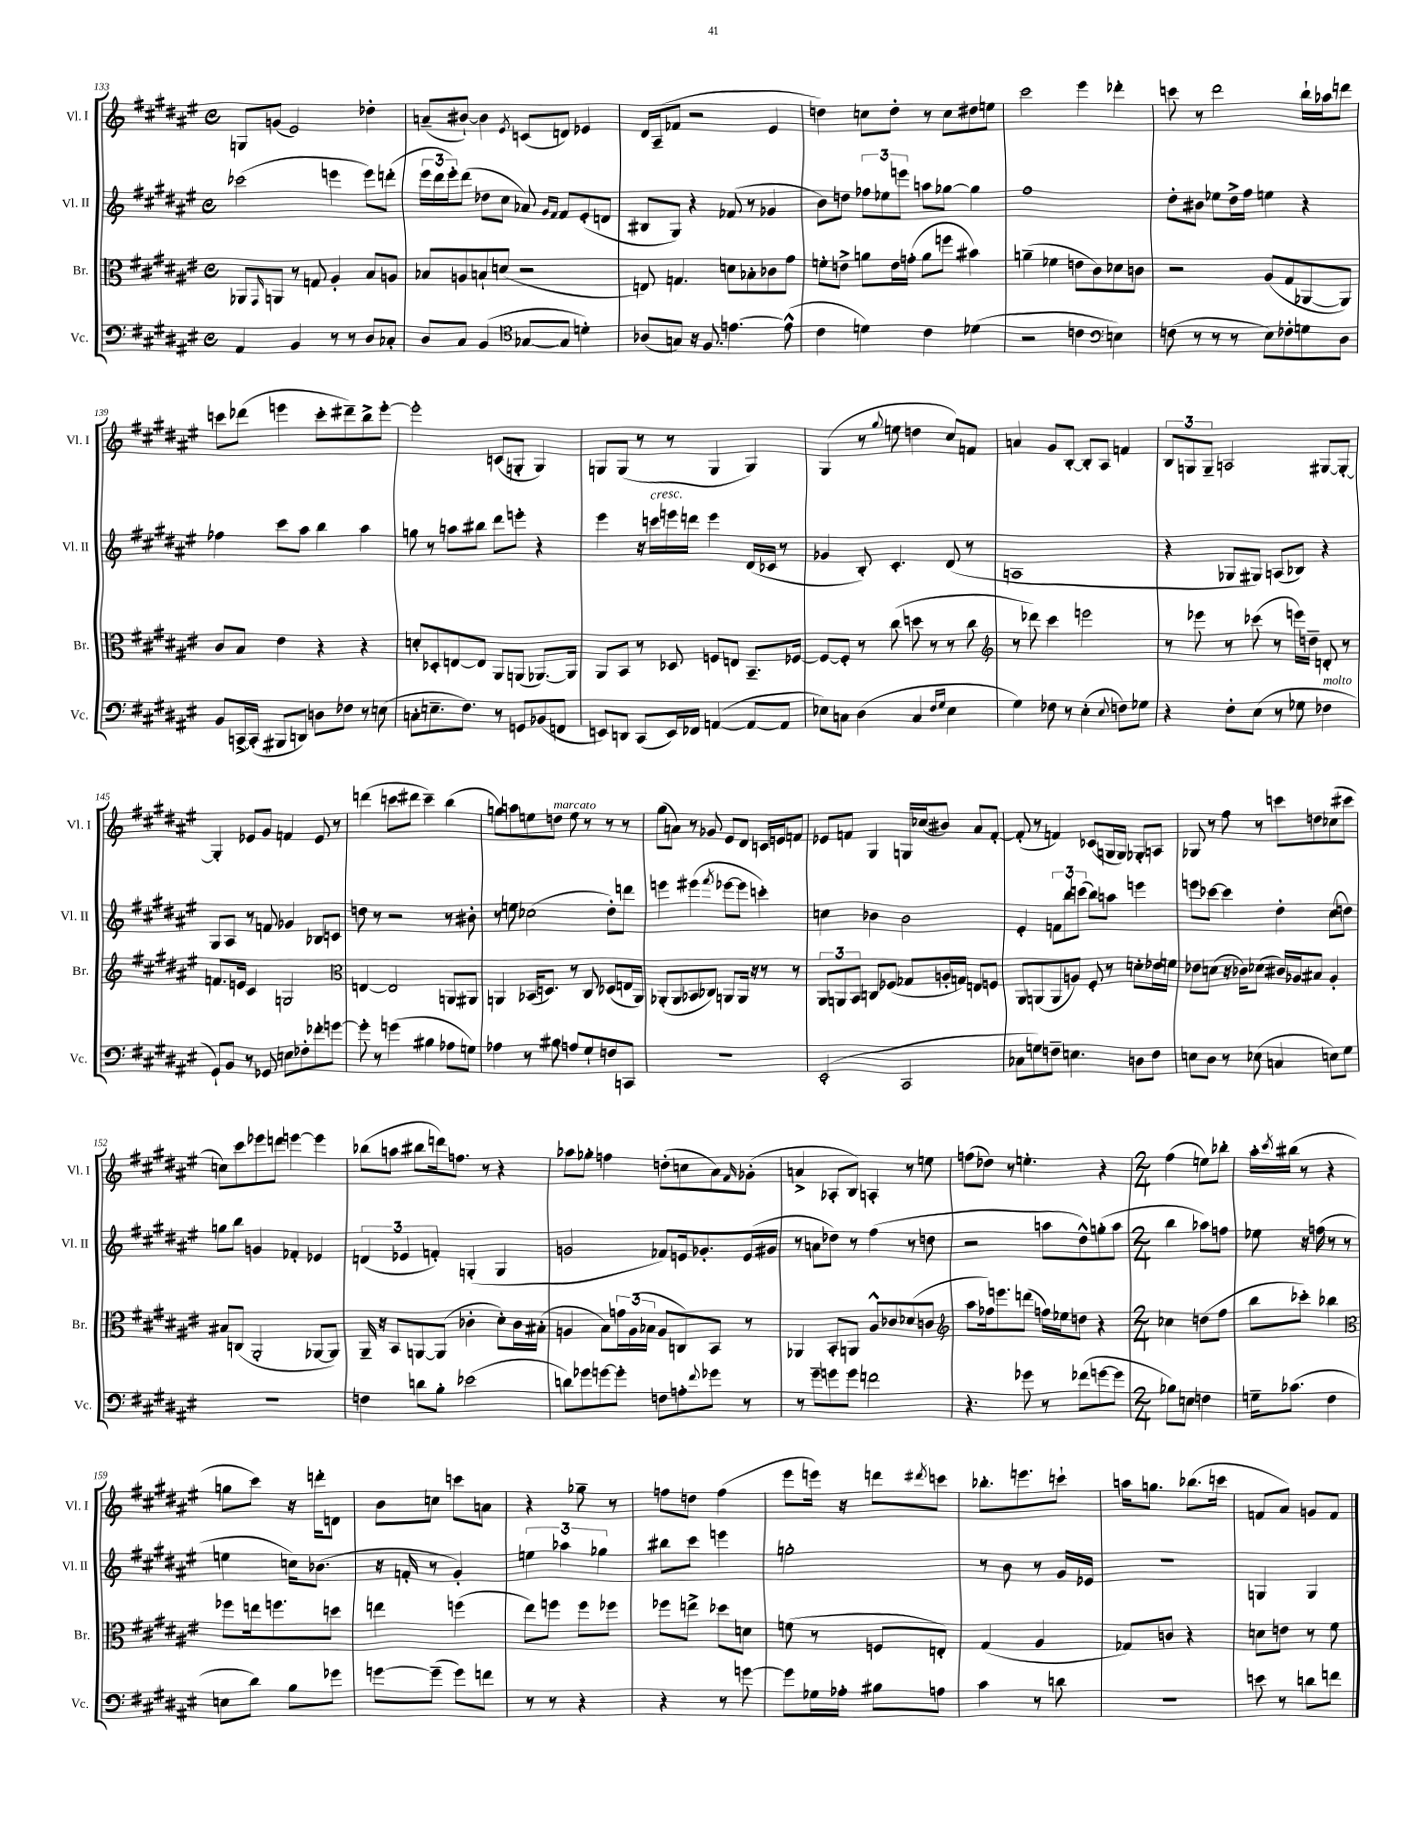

**kern	**kern	**kern	**kern
*part4	*part3	*part2	*part1
*staff4	*staff3	*staff2	*staff1
*I"Vc.	*I"Br.	*I"Vl. II	*I"Vl. I
*I'Vc.	*I'Br.	*I'Vl. II	*I'Vl. I
*clefF4	*clefC3	*clefG2	*clefG2
*k[f#c#g#d#a#e#]	*k[f#c#g#d#a#e#]	*k[f#c#g#d#a#e#]	*k[f#c#g#d#a#e#]
*M4/4	*M4/4	*M4/4	*M4/4
*met(c)	*met(c)	*met(c)	*met(c)
=133	=133	=133	=133
4AA#/	8AA-X/L	(2ccc-X\	8Gn/L
.	16qqGG#/	.	.
.	8AAn/J	.	(8gn/J
4BB/	8r	.	2e#/)
.	8Gn/	.	.
8r	4A#'/	4eeen\	.
8r	.	.	.
8D#/L	8B/L	8eee\L)	4dd-X'\
8C-X'/J	8An/J	(8dddn'\J	.
=134	=134	=134	=134
8D#/L	8B-X/L	24eee#\LL	(8an~/L
.	.	24ddd#\	.
.	.	24eee#'\J)	.
8C#/J	8An/	(8ddd#\J	[8b#X`/J)
(4BB/	8Bn`/	8dd-X\L	4b#\]
.	(8dn/J	8cc#\J	.
*clefC4	*	*	*
.	.	.	8qe#/
[8G-X/L	2r	8a-X/)	(8cn/L
.	.	16qqg#/LL	.
.	.	16qqf#/JJ	.
8G-/J]	.	8f#/L	8dn/J)
4dn'\)	.	(8e#'/	4e-X/
.	.	8dn/J	.
=135	=135	=135	=135
(8A-X/L	8En/)	8B#X/L	16d#/LL
.	.	.	(16A#~/J
8Gn/J)	4.Gn/	8G#/J)	8f-X/J
16r	.	4r	2r
8.F#/	.	.	.
[4.en\	8dn\L	(8f-X/	.
.	8B-X'\	8r	.
.	8c-X\	4g-X/	4e#/
(8e^^\]	8g#\J	.	.
=136	=136	=136	=136
4c#\	8fn'\L	8b\L)	4ddn\)
.	8en^\J	8ddn\J	.
4dn\)	8an\L	12ff-X\L	8ccn\L
.	.	12ee-X\	.
.	16e\L	.	8dd'\J
.	.	12eeen\J	.
.	(16gn'\JJ	.	.
4c#\	8a\L	8aan\L	8r
.	8ffn\J	[8gg-X\J	8cc\L
(4d-X\	4b#X\)	4gg-\]	8dd#X\
.	.	.	8een\J
=137	=137	=137	=137
2r	(4an~\	1ff#	2ccc#\
.	4f-X\	.	.
4cn\	8en\L	.	4eee#\
.	8c#\)	.	.
*clefF4	*	*	*
4En\)	8d-X\	.	4ddd-X'\
.	8cn\J	.	.
=138	=138	=138	=138
(8Fn\	2r	8dd#'\L	8cccn\
8r	.	8b#X\J	8r
8r	.	8ee-X\L	2ddd#\
8r	.	16dd#^\L	.
.	.	16ff#\JJ	.
8E#\L)	(8A#/L	4een\	.
8F-X'\	8G#/	.	.
8Gn\	[8AA-X/	4r	16bb`\LL
.	.	.	16aa-X\J
8D#\J	8AA-/J])	.	8dddn\J
!!LO:LB:g=z
=139	=139	=139	=139
8BB/L	8c#/L	4ff-X\	8cccn\L
[16CCn^/L	8B/J	.	(8ddd-X\J
(16CC'/JJ]	.	.	.
8BBB#X/L	4e#\	8ccc#\L	4eeen\
8DDn/J)	.	8aa#\J	.
8Dn\L	4r	4bb\	8ccc'\L
8F-X\J	.	.	8ddd#X~\)
8r	4r	4aa#\	8bb^\
(8En\	.	.	[8eee'\J
=140	=140	=140	=140
8Cn'\L	8dn'/L	8ggn\	2eee'\]
8.En~\	8D-X'/	8r	.
.	[8En/	8aan\L	.
8.F#\J)	.	.	.
.	8E/J]	8bb#X\J	.
8r	8AA#/L	8ddd#\L	(8cn/L
8GGn/L	(8AAn/J	8eeen'\J	8Gn'/J
(8BB-X/	[8.AA-X/L)	4r	4G/)
8FFn/J	.	.	.
.	16AA-/Jk]	.	.
=141	=141	=141	=141
8EEn/L)	8AA#/L	4eee#\	8Gn/L
8DDn/J	8BB/J	.	(8G/J
(8CC#/L	8r	16r	8r
!	!	!LO:TX:a:i:t=cresc.	!
.	.	16cccn\LL	.
16EE/L)	8D-X/	16eeen\	8r
16FF-X/JJ	.	16dddn\JJ	.
([4AAn/	8Fn/L	4eee\	4G/
.	8En/J	.	.
8AA/L_	8.BB~/L	(16d#/LL	4G/)
.	.	16c-X/JJ	.
8AA/J]	.	8r	.
.	[16F-X/Jk	.	.
=142	=142	=142	=142
8E-X\L)	8F-/L_	4g-X/	(4G#/
8Cn\J	8F-'/J]	.	.
(4D#\	8r	8B'/)	8r
.	.	.	8qqgg#/
.	(8cc#\	4.c#'/	8een\
4C/	8ddn\	.	4ddn\
.	8r	.	.
16qqF#/LL	.	.	.
16qqG#/JJ	.	.	.
4E-\	8r	(8d#/	8cc#/L)
.	8cc#\	8r	8fn/J
=143	=143	=143	=143
*	*clefG2	*	*
4G#\)	8r	1An	4an/
.	8ddd-X\)	.	.
8F-X\	4ccc#\	.	8g#/L
8r	.	.	[8B'/J
(4E#'\	2eeen\	.	8B'/L]
.	.	.	8A#/J
8qqE#/	.	.	.
8Fn\L)	.	.	4fn/
8G-X\J	.	.	.
=144	=144	=144	=144
4r	8r	4r	12B/L
.	.	.	12Gn/
.	8eee-X\	.	.
.	.	.	12G~/J
8F#'\L	8r	8G-X/L	2An/
(8E#\J	(8ccc-X\	8G#X/J)	.
8r	8r	(8An/L	.
8G-X\	16eeen\LL)	8B-X/J)	.
.	16ddn~\JJ	.	.
!LO:TX:a:i:t=molto	!	!	!
4F-X\	8dn'/	4r	[8G#X/L
.	8r	.	8G#'/J_
!!LO:LB:g=z
=145	=145	=145	=145
8GG#`/L)	8.fn/L	8G#/L	4G#'/]
8BB/J	.	8A#/J	.
.	16en/Jk	.	.
8r	4c#/	8r	8e-X/L
8GG-X/	.	8fn/	8g#/J
8En\L	2Gn/	4g-X/	4fn/
8F-X'\	.	.	.
8f-X'\	.	8B-X/L	8e-/
[8gn\J	.	8cn/J	8r
=146	=146	=146	=146
*	*clefC3	*	*
8g'\]	[4En/	8ddn\	(4dddn\
8r	.	8r	.
(4gn\	2E/]	2r	8cccn\L
.	.	.	8ddd#X\J
4B#X\	.	.	4ccc~\)
8A-X\L	8AAn/L	8r	(4bb\
8Gn\J)	8AA#X/J	8b#X'\	.
=147	=147	=147	=147
4A-X\	4AAn/	8r	8ggn\L)
.	.	8een\	8aan\
8r	(16BB-X/KL	(2cc-X\	8een\
.	8.Dn/J)	.	.
!	!	!	!LO:TX:a:i:t=marcato
8B#X\	.	.	8ddn\J
8An/L	8r	.	8ee\
8G#`/	8C#/	.	8r
8Fn/	(8D-X/L	8dd#'\L)	8r
8CCn/J	16En/L	8dddn\J	8r
.	16AA/JJ)	.	.
=148	=148	=148	=148
1r	(8AA-X'/L	4eeen\	(8gg#\L
.	8AA-/	.	8an\J)
.	8BB-X/	(4eee#X\	8r
.	8C-X/J)	.	8g-X/
.	.	8qfff#/	.
.	8AAn/L	[8eee-X\L	8e#/L
.	16AA/Jk	8eee-\J]	8d#/J
.	16r	.	.
.	8r	4cccn'\)	16cn/LL
.	.	.	16en/J
.	8r	.	8fn/J
=149	=149	=149	=149
(2EE#'/	12AA#/L	4ccn\	8e-X/L
.	12AAn/	.	.
.	.	.	8fn/J
.	12BB/J	.	.
.	8Cn/L	4b-X\	4G#/
.	(8F-X/J	.	.
2CC#/	8G-X/L	2b-\	16Gn/LL
.	.	.	(16cc-X/J
.	16An'/L	.	8b#X/J)
.	16Gn/JJ)	.	.
.	8En/L	.	8a#/L
.	8Fn/J	.	[8f'/J
=150	=150	=150	=150
8C-X\L	8AA#/L	4e#'/	(8f'/]
8Gn\)	(8AAn/	.	8r
8Fn~\J	8AA/	12fn\L	4fn/)
.	.	12bb\	.
4.En\	8An/J)	.	.
.	.	(12cccn\J	.
.	8F#'/	8bb\L)	(8c-X/L
.	8r	8aan\J	16Gn/L
.	.	.	16G/JJ)
8Dn\L	8dn'\L	4eeen\	8G-X'/L
8F\J	16e-X\L	.	8An/J
.	16fn\JJ	.	.
=151	=151	=151	=151
8En\L	8e-X\L	8eeen\L	8G-X/
8D#\J	(8dn\J	[8ccc-X\J	8r
8r	16r	4ccc-\]	8ff#\
.	16c-X\KL)	.	.
(8E-X\	(8d-X\J	.	8r
4Cn/	16c#X/LL)	4dd#'\	8cccn\L
.	16A-X/J	.	.
.	8B#X/J	.	8ddn\
8En\L)	4A-'/	(8cc#\L	(8cc-X\
8G#\J	.	8ddn\J)	8ccc#X\J
!!LO:LB:g=z
=152	=152	=152	=152
1r	8B#X/L	8ggn\L	8ccn\L)
.	(8Cn/J	8bb\J	8ccc#\
.	2AA#'/	4gn/	8eee-X\
.	.	.	8dddn\J
.	.	4f-X'/	[4eeen\
.	[8AA-X/L	4e-X/	4eee\]
.	8AA-/J])	.	.
=153	=153	=153	=153
4Fn\	16AA#~/	(6dn/	(8bb-X\L
.	16r	.	.
.	8BB/L	.	8aan\J
.	.	6e-X/	.
8dn\L	[8AAn/	.	8bb#X\L
.	.	6fn'/)	.
8B'\J	(8AA/J]	.	16dddn\k)
.	.	.	8.ffn\J
(2e-X\	4c-X'\	(4Gn'/	.
.	.	.	8r
.	8d#'\L)	4G/	4r
.	16c-\L	.	.
.	(16B#X'\JJ	.	.
=154	=154	=154	=154
8dn\L)	4An/	2gn/	8aa-X\L
8g-X\	.	.	8gg-X'\J
[8gn\	8B\L)	.	4ffn\
8g'\J]	24gn\L	.	.
.	(24A\	.	.
.	24B-X\JJ	.	.
8Fn\L	8A/L	8f-X/L)	(8ddn'\L
8An'\	8Cn/)	16en/k	8ccn\
.	.	8.g-X'/	.
8qqf#/	.	.	.
8g-X\J	8BB/J	.	8a#\)
.	.	.	16qqf#/
8r	8r	(16e/L	(8g-X'\J
.	.	16g#X/JJ	.
=155	=155	=155	=155
8r	4AA-X/	8r	4an^/
8g#~\L	.	8an\L	.
8gn\	8BB'/L	8dd-X\J)	8A-X'/L
8g\J	8AAn/J	8r	8B/J)
2fn\	8A#^^/L	(4ff#\	4An'/
.	8c-X/	.	.
.	(8d-X/	8r	8r
.	8cn/J	8ddn\	8een\
=156	=156	=156	=156
*	*clefG2	*	*
4.r	8aa#\L	2r	(8ffn\L
.	16ff-X\k)	.	8dd-X\J)
.	8.eeen\	.	.
.	.	.	8r
8g-X\	(8dddn\J	.	4.een'\
8r	16ffn\LL)	8aan\L	.
.	16ee-X\J	.	.
(8f-X\L	8ddn\J	8dd#^^\)	.
[8gn\	4r	(8ggn'\	4r
8g\J]	.	8aa\J	.
=157	=157	=157	=157
*M2/4	*M2/4	*M2/4	*M2/4
8B-X\L)	4cc-X\	4bb\	(4ff#\
8En\J	.	.	.
4Fn\	(8ddn\L	8aa-X\L)	8een\L)
.	8ff#\J	8ffn\J	8bb-X'\J
=158	=158	=158	=158
16Gn~\KL	8bb\L	8ee-X\	16aa#'\LL
.	.	.	8qccc#/
(8.c-X\J	.	.	(16bb#X\JJ
.	8ccc-X'\J)	16r	8r
.	.	(16ffn\	.
4F#\	4bb-X\	8r	4r
.	.	8r	.
!!LO:LB:g=z
=159	=159	=159	=159
*	*clefC3	*	*
8En\L	8ff-X\L	4een\	8ggn\L
8d#\J)	16een\k	.	8ccc#\J)
.	8.ffn\	.	.
8B\L	.	16ccn\KL)	16r
.	.	(8.b-X\J	16dddn'\KL
8g-X\J	8ddn\J	.	8dn\J
=160	=160	=160	=160
[8gn\L	4een\	16r	8b\L
.	.	16fn'/	.
(8g~\J]	.	8r	8ccn\J
8g\L)	(4ffn\	4g#'/)	8cccn\L
8fn\J	.	.	8an\J
=161	=161	=161	=161
8r	8ee#\L)	6een\	4r
8r	8ffn\J	.	.
.	.	6aa-X\	.
4r	8ff\L	.	8gg-X~\
.	.	6gg-X\	.
.	8ff-X\J	.	8r
=162	=162	=162	=162
4r	8ff-X\L	8bb#X\L	8ffn\L
.	8een^\J	8ccc#\J	8ddn\J
8r	8dd-X\L	4eeen\	(4ff\
[8gn\	8dn\J	.	.
=163	=163	=163	=163
8g\L]	(8fn\	2ggn'\	8eee#\L
16G-X\L	8r	.	16eeen\Jk)
16A-X'\JJ	.	.	16r
8B#X\L	8Fn/L	.	8dddn\L
.	.	.	8qddd#X/
8An\J	8En'/J)	.	8cccn\J
=164	=164	=164	=164
4c#\	(4G#/	8r	8.bb-X'\L
.	.	8b\	.
.	.	.	8.eeen\
8r	4A#/	8r	.
8dn\	.	16g#/LL	8cccn`\J
.	.	16e-X/JJ	.
=165	=165	=165	=165
2r	8G-X/L)	2r	16aan\KL
.	.	.	8.ggn\J
.	8cn/J	.	.
.	4r	.	(8.bb-X\L
.	.	.	16cccn\Jk
=166	=166	=166	=166
8en\	8dn\L	4Gn/	8fn/L
8r	8en\J	.	8a#/J)
8dn\L	8r	4G/	8gn/L
8fn\J	8f#\	.	8f/J
==	==	==	==
*-	*-	*-	*-
